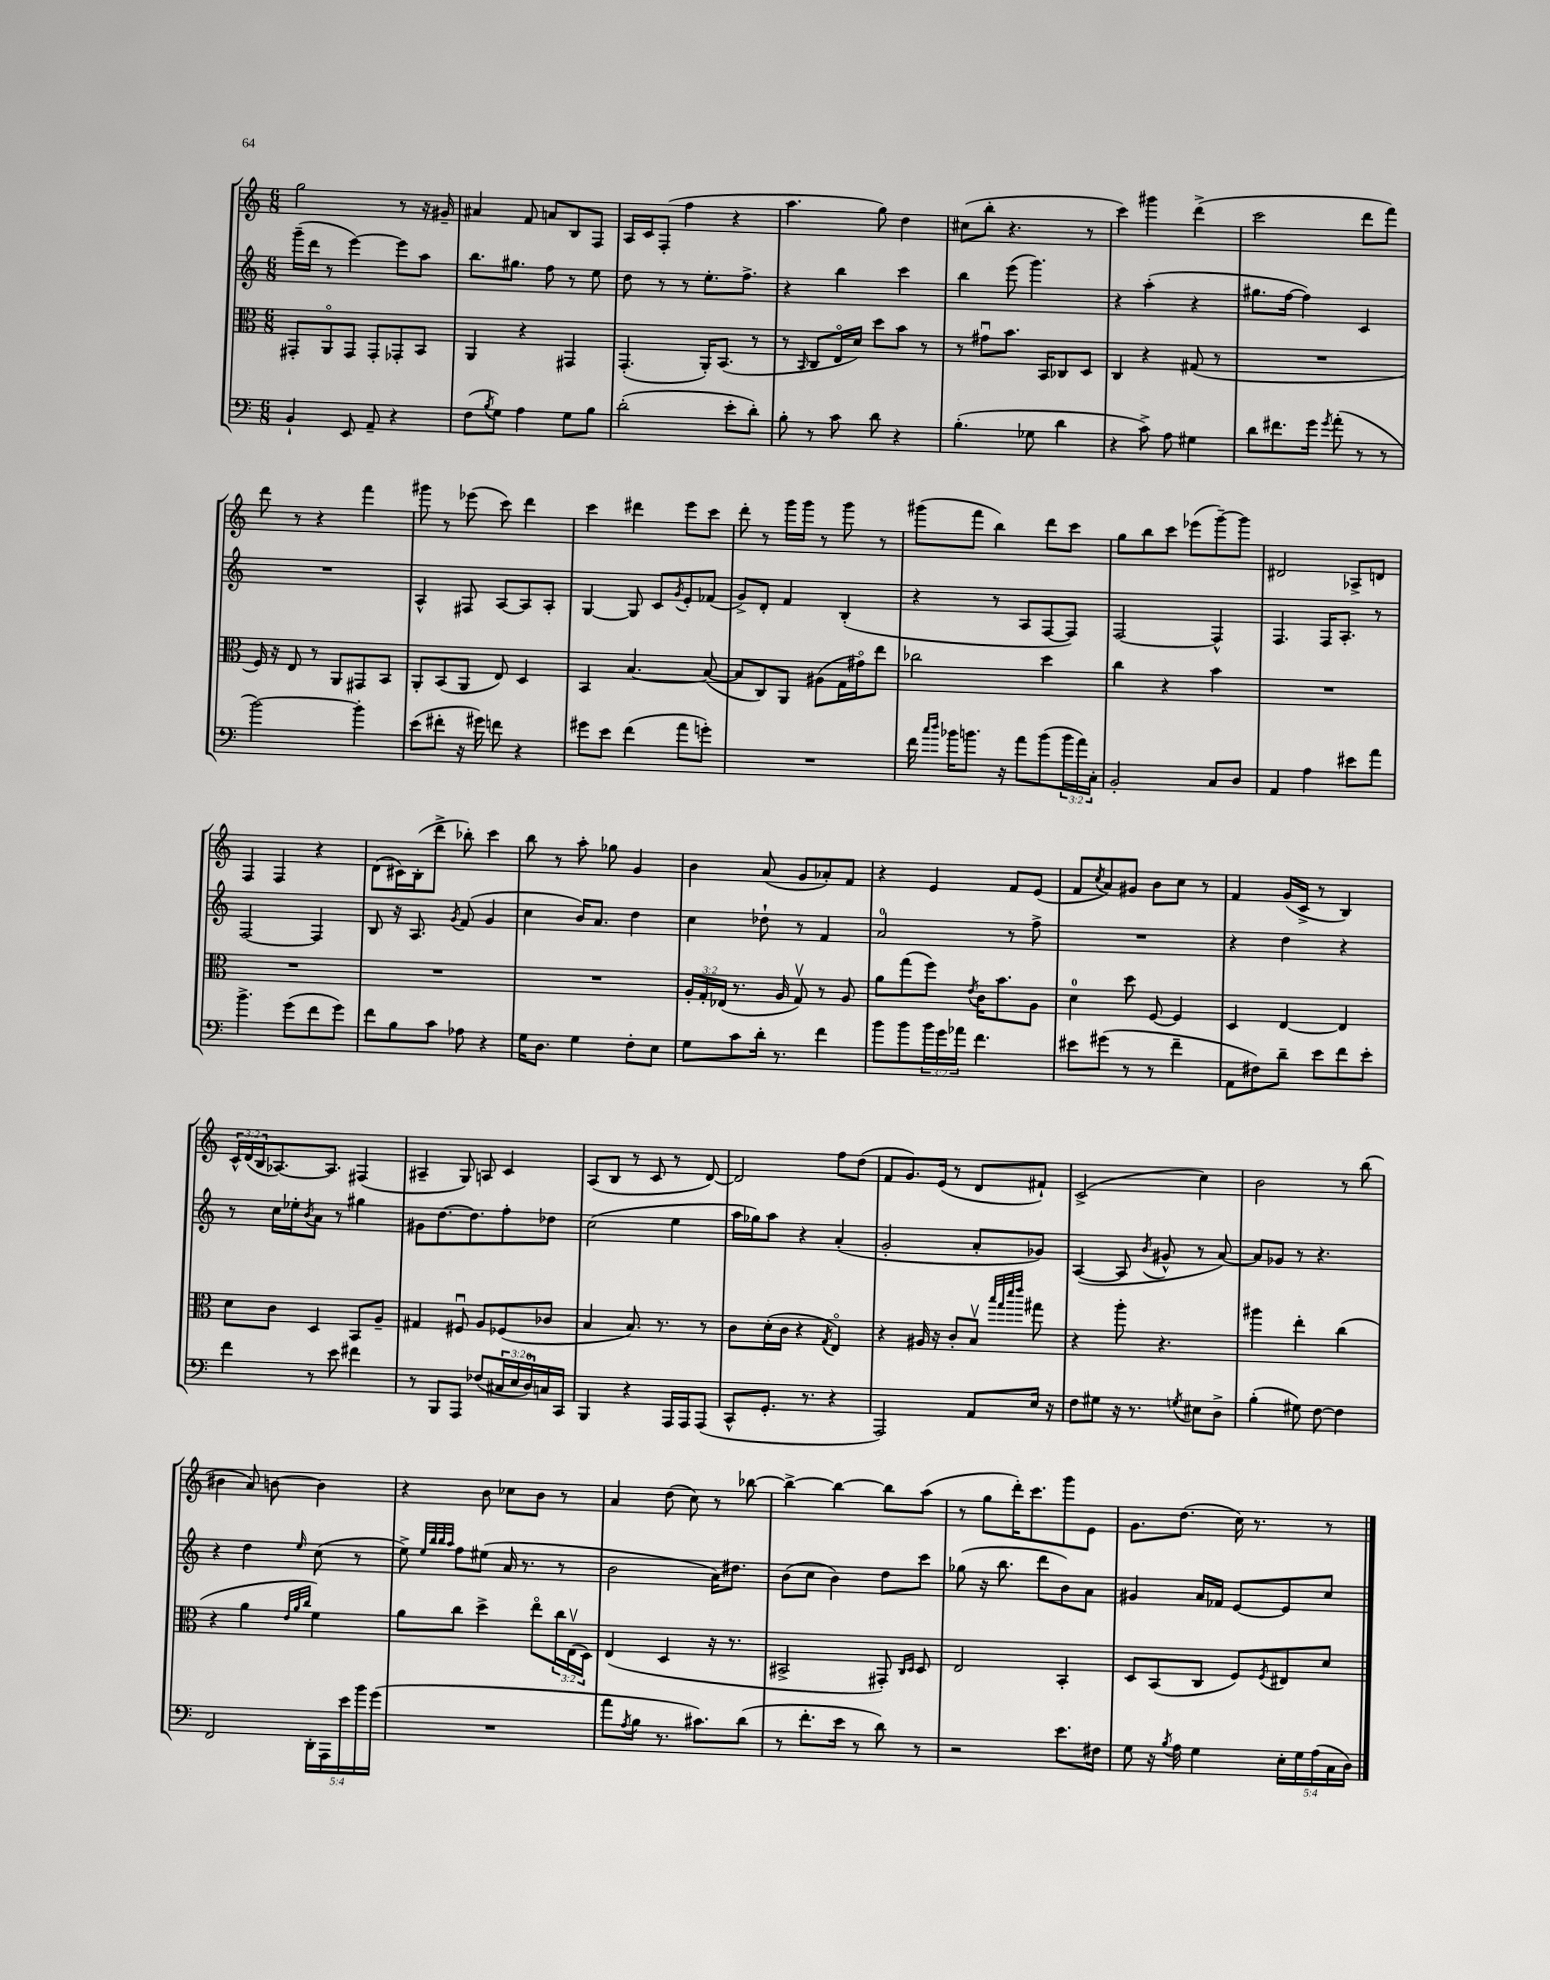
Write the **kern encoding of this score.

**kern	**kern	**kern	**kern
*part4	*part3	*part2	*part1
*staff4	*staff3	*staff2	*staff1
*clefF4	*clefC3	*clefG2	*clefG2
*k[]	*k[]	*k[]	*k[]
*M6/8	*M6/8	*M6/8	*M6/8
=141	=141	=141	=141
4BB`/	8GG#X'/L	(16ggg~\LL	2gg\
.	.	16ddd\JJ	.
.	8AA/	8r	.
8EE/	8GG#/J	[4eee\)	.
8AA~/	8GG#'/L	.	.
4r	8GG-X'/	8eee\L]	8r
.	8BB/J	8aa\J	16r
.	.	.	16g#X~/
=142	=142	=142	=142
(8F\L	4AA/	8.bb\L	4a#X/
8qB/	.	.	.
8G\J)	.	.	.
.	.	8.gg#X\J	.
4A\	4r	.	8f/
.	.	8ff\	8an/L
8G\L	4GG#X/	8r	8B/
8B\J	.	8ee\	8F/J
=143	=143	=143	=143
(2d'\	(4.GG'/	8dd\	16A/LL
.	.	.	16c/J
.	.	8r	(8F'/J
.	.	8r	4ff\
.	16AA'/KL)	8.ee'\L	.
.	(8.BB/J	.	.
8e'\L	.	.	4r
.	.	8.ff^\J	.
8d'\J)	8r	.	.
=144	=144	=144	=144
8B'\	8r	4r	4.aa\
.	16qqBB/	.	.
8r	8C/L	.	.
8c\	16E/L	4bb\	.
.	16d/JJ)	.	.
8d\	8dd\L	.	8gg\)
4r	8b\J	4ccc\	4dd\
.	8r	.	.
=145	=145	=145	=145
(4.B'\	8r	4bb\	(8cc#X\L
.	8g#Xu\L	.	8bb'\J
.	8.b\J	(8eee\	4.r
8G-X\	.	4.ggg\)	.
.	16BB/KL	.	.
4d\	8C-X/	.	.
.	8D/J	.	8r
=146	=146	=146	=146
4r	4C/	4r	4ccc\)
8c^\)	4r	(4aa'\	4ggg#X\
8A\	.	.	.
4G#X\	(8G#X/	4r	(4ddd^\
.	8r	.	.
=147	=147	=147	=147
8d\L	2.r	8.gg#X\L	2ccc\
8.f#X\	.	.	.
.	.	[16ff\Jk	.
.	.	4ff\])	.
16g\Jk	.	.	.
8qg/	.	.	.
(8a'\	.	.	.
8r	.	4c/	8ddd\L
8r	.	.	8fff\J)
!!LO:LB:g=z
=148	=148	=148	=148
[2b\)	16F/)	2.r	8ddd\
.	16r	.	.
.	8E/	.	8r
.	8r	.	4r
.	8AA/L	.	.
4b'\]	8GG#X/	.	4fff\
.	8BB/J	.	.
=149	=149	=149	=149
(8e\L	8AA'/L	4A^^/	8ggg#X\
8f#X'\J	(8BB/	.	8r
16r	8AA/J	8F#X/	(8eee-X\
16g#X\)	.	.	.
8fn\	8E/)	[8A/L	8ccc\)
4r	4D/	8A/]	4ddd\
.	.	8A'/J	.
=150	=150	=150	=150
8g#X\L	4BB/	[4G/	4ccc\
8e\J	.	.	.
(4f\	[4.B/	8G/]	4ddd#X\
.	.	8c/L	.
.	.	8qg/	.
8a\L	.	8e'/	8eee\L
8gn'\J)	(8B/_	(8f-X/J	8ccc\J
=151	=151	=151	=151
2.r	8B/L]	8g^/L)	8ddd'\
.	8C/)	8d'/J	8r
.	8AA/J	4f/	16ggg\LL
.	.	.	16ggg\JJ
.	(8A#X\L	.	8r
.	16G\L	(4B'/	8ggg\
.	16g#X\J)	.	.
.	8ee\J	.	8r
=152	=152	=152	=152
16f\	2cc-X\	4r	(8ggg#X\L
16qqcc/LL	.	.	.
16qqdd/JJ	.	.	.
16b-X\KL	.	.	.
8.bn\J	.	.	8fff\J
.	.	8r	4bb\)
16r	.	.	.
8a\L	.	8A/L	.
(8b\	4dd\	[8F/	8ddd\L
24b\L	.	8F/J])	8ccc\J
24a\)	.	.	.
24C'\JJ	.	.	.
=153	=153	=153	=153
2BB'/	4cc\	[2F/	8gg\L
.	.	.	8bb\
.	4r	.	8ccc\J
.	.	.	(8eee-X\L
8C/L	4b\	4F^^/]	[8ggg~\)
8D/J	.	.	8ggg\J]
=154	=154	=154	=154
4AA/	2.r	4.F/	2d#X/
4A\	.	.	.
.	.	16F/KL	.
.	.	8.A'/J	.
8e#X\L	.	.	8A-X^/L
8a\J	.	8r	8dn/J
!!LO:LB:g=z
=155	=155	=155	=155
4.b^\	2.r	[2F/	4F/
.	.	.	4F/
(8g\L	.	.	.
8f\	.	4F/]	4r
8g\J)	.	.	.
=156	=156	=156	=156
8f\L	2.r	8B/	(8d\L
8B\	.	16r	16c#X\L)
.	.	8.A/	(16B'\J
8c\J	.	.	8ddd^\J
.	.	8qg/	.
8A-X\	.	(8f/	8bb-X'\)
4r	.	4g/	4ccc\
=157	=157	=157	=157
16G\KL	2.r	4cc\	8bb\
8.D\J	.	.	.
.	.	.	8r
4G\	.	16b/KL)	8aa'\
.	.	8.a/J	.
.	.	.	8gg-X\
8F'\L	.	4dd\	4g/
8E\J	.	.	.
=158	=158	=158	=158
8G\L	24A'/LL	4cc\	4b\
.	24G'/	.	.
.	(24E-X/JJ	.	.
8c\	8.r	.	.
16d'\Jk	.	8dd-X`\	(8a/
8.r	16A/	.	.
.	8Gv/)	8r	8g/L
4f\	8r	4f/	8a-X'/)
.	8A/	.	8f/J
=159	=159	=159	=159
8b\L	8a\L	2a/	4r
8b\	(8gg\	.	.
24b\L	8ff\J)	.	4e/
24g\	.	.	.
24a-X\JJ	.	.	.
.	8qe/	.	.
4.f\	16c\KL	.	.
.	8.b\	.	.
.	.	8r	8f/L
.	8A\J	8ff^\	(8e/J
=160	=160	=160	=160
8e#X\L	4d\	2.r	8f/L
.	.	.	8qcc/
(8g#X\J	.	.	8a/)
8r	8dd\	.	8g#X/J
8r	[8F/	.	8b\L
4f~\	4F/]	.	8cc\J
.	.	.	8r
=161	=161	=161	=161
8AA\L	4D/	4r	4f/
8F#X\)	.	.	.
8d~\J	[4E/	4dd\	(16g/LL
.	.	.	16c^/JJ
8e\L	.	.	8r
8f\	4E/]	4r	4B/)
8e'\J	.	.	.
!!LO:LB:g=z
=162	=162	=162	=162
4f\	8d\L	8r	24c^^/LL
.	.	.	(24d/
.	.	.	24B/J
.	8c\J	16cc\LL	[8.A-X/)
.	.	16ee-X'\J	.
.	.	8qb/	.
8r	4D/	8a\J	.
.	.	.	8.A-/J]
8e\	.	8r	.
4f#X\	8BB/L	4gg#X\	(4F#X/
.	8A~/J	.	.
=163	=163	=163	=163
8r	4G#X/	8g#X\L	4A#X~/
8BBB/L	.	[8.dd\	.
8AAA/J	8F#Xu/	.	8G/)
.	.	8.dd\]	.
(8F-X/L	8A/L	.	8An/
24C#X/L	(8F-X/	8ff'\	4c/
24E/	.	.	.
24D/)	.	.	.
16Cn/	8c-X/J	8dd-X\J	.
16CC/JJ	.	.	.
=164	=164	=164	=164
4BBB/	4B/	(2cc\	(8A/L
.	.	.	8B/J
4r	8.B/)	.	8r
.	.	.	8c/
.	8.r	.	.
16AAA/LL	.	4ee\	8r
16AAA/J	.	.	.
(8AAA/J	8r	.	[8d/)
=165	=165	=165	=165
8CC^^/L	8c\L	16aa\LL	2d/]
.	.	16gg-X\J)	.
8.GG'/J	(16d'\L	8aa\J	.
.	16c\JJ	.	.
.	4r	4r	.
8.r	.	.	.
.	8qG/	.	.
4r	4E/)	(4a'/	8ff\L
.	.	.	(8dd\J
=166	=166	=166	=166
2AAA/)	4r	2g'/	8f/L
.	.	.	8.g/)
.	16A#X/	.	.
.	16r	.	(16e/Jk
.	8c'/L	.	8r
8AA/L	8Bv/J	8a'/L	8d/L
.	32qqbb/LLL	.	.
.	32qqgg/	.	.
.	32qqddd/	.	.
.	32qqeee/JJJ	.	.
16E/Jk	8gg#X\	8g-X/J)	8f#X`/J)
16r	.	.	.
=167	=167	=167	=167
8F\L	4r	([4A/	(2c^/
8G#X\J	.	.	.
16r	8aa'\	8A/]	.
8.r	.	.	.
.	.	8qb/	.
.	4.r	8g#X^^/	.
8qGn/	.	.	.
8E#X\L	.	8r	4cc\)
8D^\J	.	[8a/)	.
=168	=168	=168	=168
(4B'\	4aa#X\	8a/L]	2b\
.	.	8g-X/J	.
8G#X\)	4ee'\	8r	.
[8F\	.	4.r	.
4F\]	(4cc\	.	8r
.	.	.	(8bb\
!!LO:LB:g=z
=169	=169	=169	=169
2FF/	4r	4r	4b#X\
.	4a\	4dd\	8a/)
.	.	.	[8bn\
.	32qqe/LLL	.	.
.	32qqa/	.	.
.	32qqcc/JJJ	16qqee/	.
20DD'\LL	4f\)	(8cc\	4b\]
20AAA\	.	.	.
20e\	.	.	.
.	.	8r	.
20b\	.	.	.
(20g\JJ	.	.	.
=170	=170	=170	=170
2.r	8a\L	8ee^\)	4r
.	.	32qqee/LLL	.
.	.	32qqbb/	.
.	.	32qqbb/	.
.	.	32qqaa/JJJ	.
.	8cc\J	8ff\L	.
.	4dd^\	(8ee#X\J	8b\
.	.	16a/	8cc-X\L
.	.	8.r	.
.	8ee\L	.	8b\J
.	24cc\L	8r	8r
.	(24Ev\	.	.
.	24D\JJ)	.	.
=171	=171	=171	=171
8a\L	(4E/	2b\	4a/
8qA/	.	.	.
8B\J	.	.	.
8.r	4D/	.	(8dd\
.	.	.	8cc\)
8.c#X\L)	.	.	.
.	16r	16a\KL)	8r
.	8.r	8.dd#X\J	.
(8d\J	.	.	[8bb-X\
=172	=172	=172	=172
8r	2BB#X^/	(8b\L	4bb-^\_
8.f'\L	.	8cc\J	.
.	.	4b\)	4bb-\_
16e\Jk	.	.	.
8r	.	.	.
8d\)	8GG#X'/)	8dd\L	8bb-\L]
.	16qqC/LL	.	.
.	16qqD/JJ	.	.
8r	8D/	8ccc\J	(8aa\J
=173	=173	=173	=173
2r	2E/	(8gg-X\	8r
.	.	16r	8gg\L
.	.	8.bb\	.
.	.	.	16ddd'\K)
.	.	.	8.ccc\
.	.	8ddd\L	.
8.e\L	4BB'/	8b\)	8ggg\
.	.	8a\J	8e\J
16F#X\Jk	.	.	.
=174	=174	=174	=174
8G\	8D/L	4g#X/	8.g\L
16r	(8BB/	.	.
8qB/	.	.	.
16A\	.	.	(8.dd\J
4G\	8C/J	16a/LL	.
.	.	16f-X/JJ	.
.	8F/L)	[8e/L	16cc\)
.	.	.	8.r
.	8qF/	.	.
20E'\LL	8E#X/	8e/]	.
20G\	.	.	.
(20A\	.	.	.
.	8d/J	8cc/J	8r
20C\	.	.	.
20D\JJ)	.	.	.
==	==	==	==
*-	*-	*-	*-
